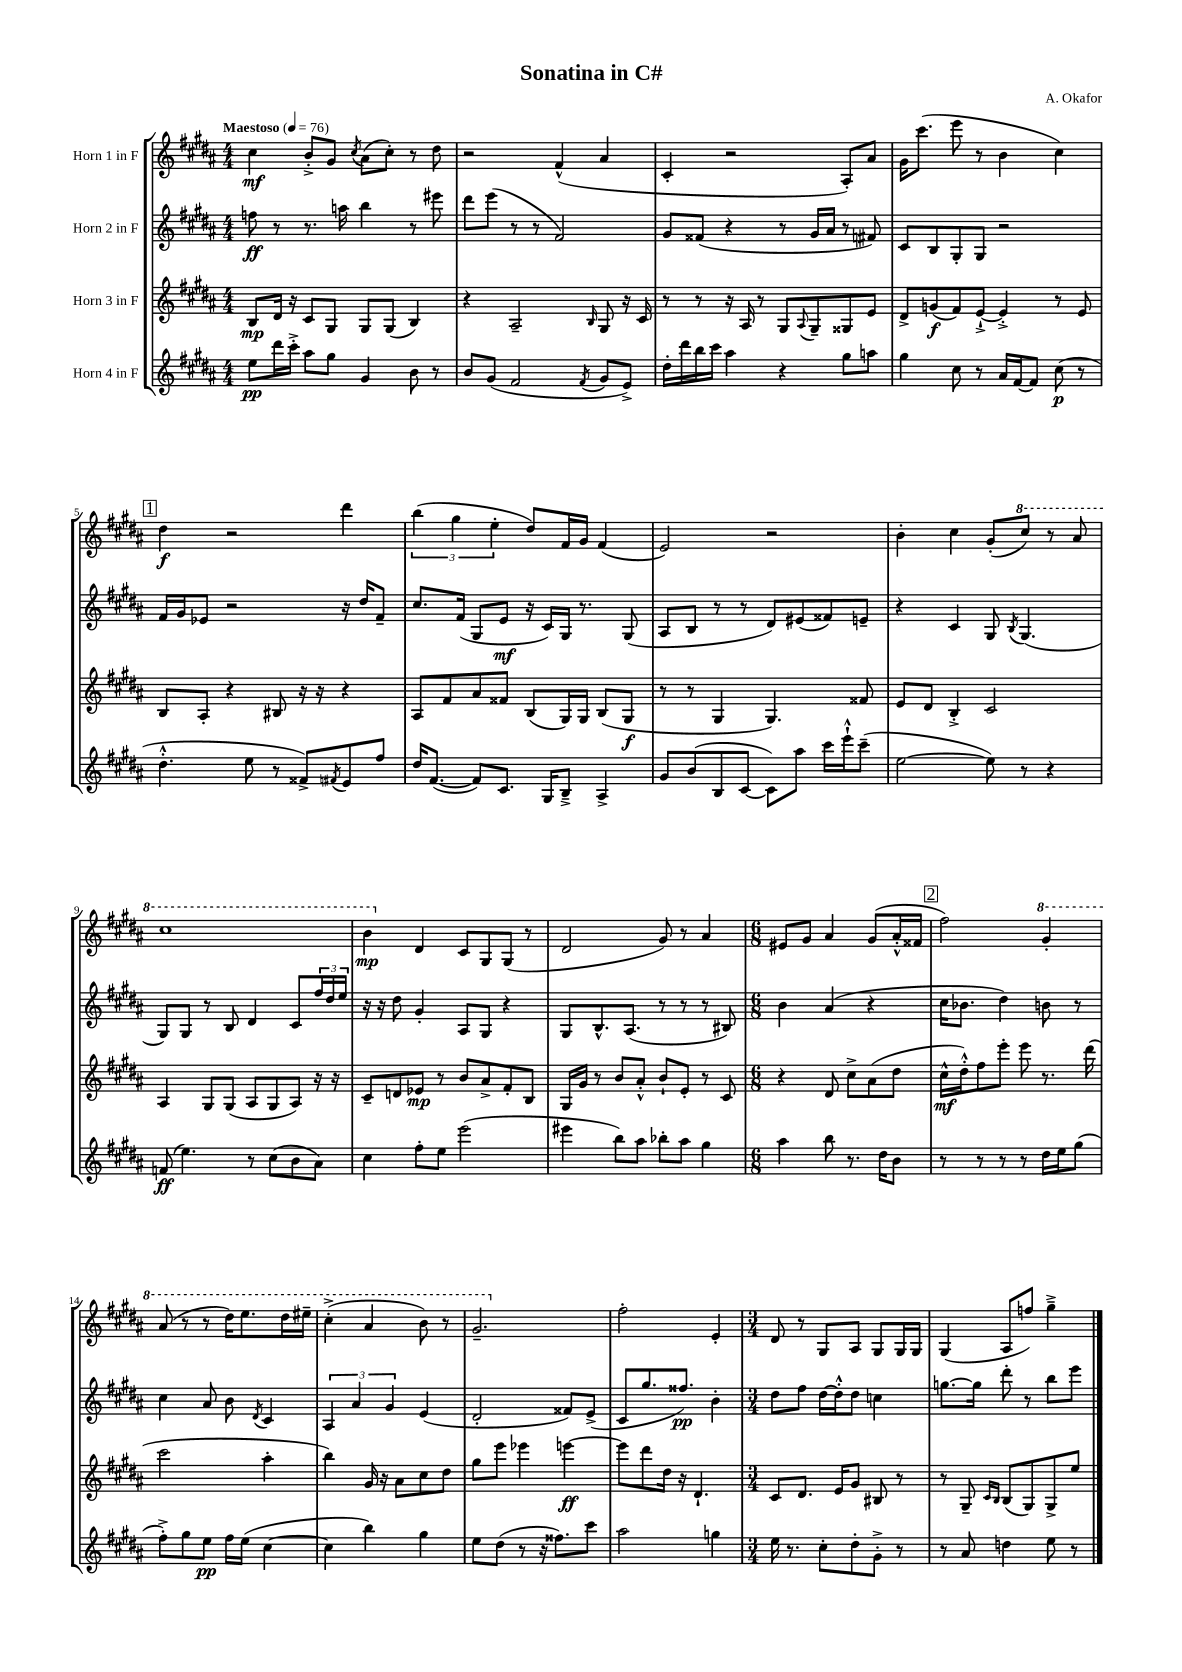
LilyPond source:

\header { title = "Sonatina in C#" composer = "A. Okafor" }
<<
\new StaffGroup <<
\new Staff = "s0" \with { instrumentName = "Horn 1 in F" } {
    \clef treble \key b \major \numericTimeSignature \time 4/4 \tempo "Maestoso" 4 = 76
    cis''4\mf b'8-.-> gis'8 \acciaccatura { cis''8 } ais'8( cis''8-.) r8 dis''8 |
    r2 fis'4-^( ais'4 |
    cis'4-. r2 ais8-.) ais'8 |
    gis'16 cis'''8.( e'''8 r8 b'4 cis''4) |
    \mark \markup { \box "1" } dis''4\f r2 dis'''4 |
    \tuplet 3/2 { b''4( gis''4 e''4-. } dis''8) fis'16 gis'16 fis'4( |
    e'2) r2 |
    b'4-. cis''4 gis'8-.( \ottava #1 cis'''8) r8 ais''8 |
    cis'''1 |
    b''4\mp \ottava #0 dis'4 cis'8 gis8 gis8( r8 |
    dis'2 gis'8) r8 ais'4 |
    \numericTimeSignature \time 6/8 eis'8 gis'8 ais'4 gis'8( ais'16-.-^ fisis'16 |
    \mark \markup { \box "2" } fis''2) \ottava #1 gis''4-. |
    ais''8( r8 r8 dis'''16) e'''8. dis'''16 eis'''16-- |
    cis'''4-.->( ais''4 b''8) r8 |
    gis''2.-- \ottava #0 |
    fis''2-. e'4-. |
    \numericTimeSignature \time 3/4 dis'8 r8 gis8 ais8 gis8 gis16 gis16 |
    gis4( ais8 f''8) gis''4---> \bar "|." |
}
\new Staff = "s1" \with { instrumentName = "Horn 2 in F" } {
    \clef treble \key b \major \numericTimeSignature \time 4/4
    f''8\ff r8 r8. a''16 b''4 r8 eis'''8 |
    dis'''8 e'''8( r8 r8 fis'2) |
    gis'8 fisis'8( r4 r8 gis'16 ais'16 r8 fis'8) |
    cis'8 b8 gis8-. gis8 r2 |
    \mark \markup { \box "1" } fis'16 gis'16 ees'8 r2 r16 dis''16 fis'8-- |
    cis''8. fis'16( gis8 e'8\mf r16 cis'16) gis16 r8. gis8( |
    ais8 b8 r8 r8 dis'8) eis'8( fisis'8) e'8-- |
    r4 cis'4 gis8 \acciaccatura { b8 } gis4.( |
    gis8) gis8 r8 b8 dis'4 cis'8 \tuplet 3/2 { fis''16 dis''16 e''16 } |
    r16 r16 dis''8 gis'4-. ais8 gis8 r4 |
    gis8 b8.-^ ais8.( r8 r8 r8 bis8) |
    \numericTimeSignature \time 6/8 b'4 ais'4( r4 |
    \mark \markup { \box "2" } cis''16 bes'8. dis''4) b'8 r8 |
    cis''4 ais'8 b'8 \acciaccatura { dis'8 } cis'4 |
    \tuplet 3/2 { ais4 ais'4 gis'4 } e'4( |
    dis'2-. fisis'8) e'8->( |
    cis'8 gis''8. fisis''8.\pp) b'4-. |
    \numericTimeSignature \time 3/4 dis''8 fis''8 dis''16~ dis''16-.-^ dis''8 c''4 |
    g''8.~ g''16 dis'''8-. r8 b''8 e'''8 \bar "|." |
}
\new Staff = "s2" \with { instrumentName = "Horn 3 in F" } {
    \clef treble \key b \major \numericTimeSignature \time 4/4
    b8\mp dis'16 r16 cis'8 gis8 gis8 gis8( b4) |
    r4 ais2-- \grace { b16 } gis8 r16 cis'16 |
    r8 r8 r16 ais16 r8 gis8 \appoggiatura { ais8 } gis8-- gisis8 e'8 |
    dis'8-> g'8\f( fis'8) e'8~-!-> e'4-.-> r8 e'8 |
    \mark \markup { \box "1" } b8 ais8-. r4 bis8 r16 r16 r4 |
    ais8 fis'8 ais'8 fisis'8 b8( gis16) gis16 b8( gis8\f |
    r8 r8 gis4 gis4.) fisis'8 |
    e'8 dis'8 b4-.-> cis'2 |
    ais4 gis8 gis8( ais8 gis8 ais8) r16 r16 |
    cis'8-- d'8 ees'8\mp r8 b'8 ais'8-> fis'8-. b8 |
    gis16 gis'16 r8 b'8 ais'8-.-^ b'8-! e'8-. r8 cis'8 |
    \numericTimeSignature \time 6/8 r4 dis'8 cis''8-> ais'8( dis''8 |
    \mark \markup { \box "2" } cis''16-^\mf dis''16-.-^) fis''8 e'''8-. e'''8 r8. dis'''16( |
    cis'''2 ais''4-. |
    b''4) gis'16 r16 ais'8 cis''8 dis''8 |
    gis''8 e'''8 ees'''4 e'''4~\ff |
    e'''8 dis'''8 dis''16 r16 dis'4.-! |
    \numericTimeSignature \time 3/4 cis'8 dis'8. e'16 gis'8 bis8 r8 |
    r8 gis8-- \grace { cis'16 b16 } b8( gis8) gis8-> e''8 \bar "|." |
}
\new Staff = "s3" \with { instrumentName = "Horn 4 in F" } {
    \clef treble \key b \major \numericTimeSignature \time 4/4
    e''8\pp dis'''16 cis'''16-.-> ais''8 gis''8 gis'4 b'8 r8 |
    b'8 gis'8( fis'2 \acciaccatura { fis'8 } gis'8 e'8->) |
    dis''16-. dis'''16 b''16 cis'''16 ais''4 r4 gis''8 a''8 |
    gis''4 cis''8 r8 ais'16 fis'16~ fis'8 cis''8\p( r8 |
    \mark \markup { \box "1" } dis''4.-.-^ e''8 r8 fisis'8->) \acciaccatura { fis'8 } e'8 fis''8 |
    dis''16 fis'8.~( fis'8) cis'8. gis16 b8---> ais4-> |
    gis'8 b'8( b8 cis'8~ cis'8) ais''8 cis'''16 e'''16-!-^ cis'''8--( |
    e''2~ e''8) r8 r4 |
    f'8\ff( e''4.) r8 cis''8( b'8 ais'8) |
    cis''4 fis''8-. e''8 e'''2( |
    eis'''4 b''8) ais''8 bes''8-. ais''8 gis''4 |
    \numericTimeSignature \time 6/8 ais''4 b''8 r8. dis''16 b'8 |
    \mark \markup { \box "2" } r8 r8 r8 r8 dis''16 e''16 gis''8( |
    fis''8-.->) gis''8 e''8\pp fis''16 e''16( cis''4~ |
    cis''4 b''4) gis''4 |
    e''8 dis''8( r8 r16 fisis''8.) cis'''8 |
    ais''2 g''4 |
    \numericTimeSignature \time 3/4 e''16 r8. cis''8-. dis''8-. gis'8-.-> r8 |
    r8 ais'8 d''4 e''8 r8 \bar "|." |
}
>>
>>
